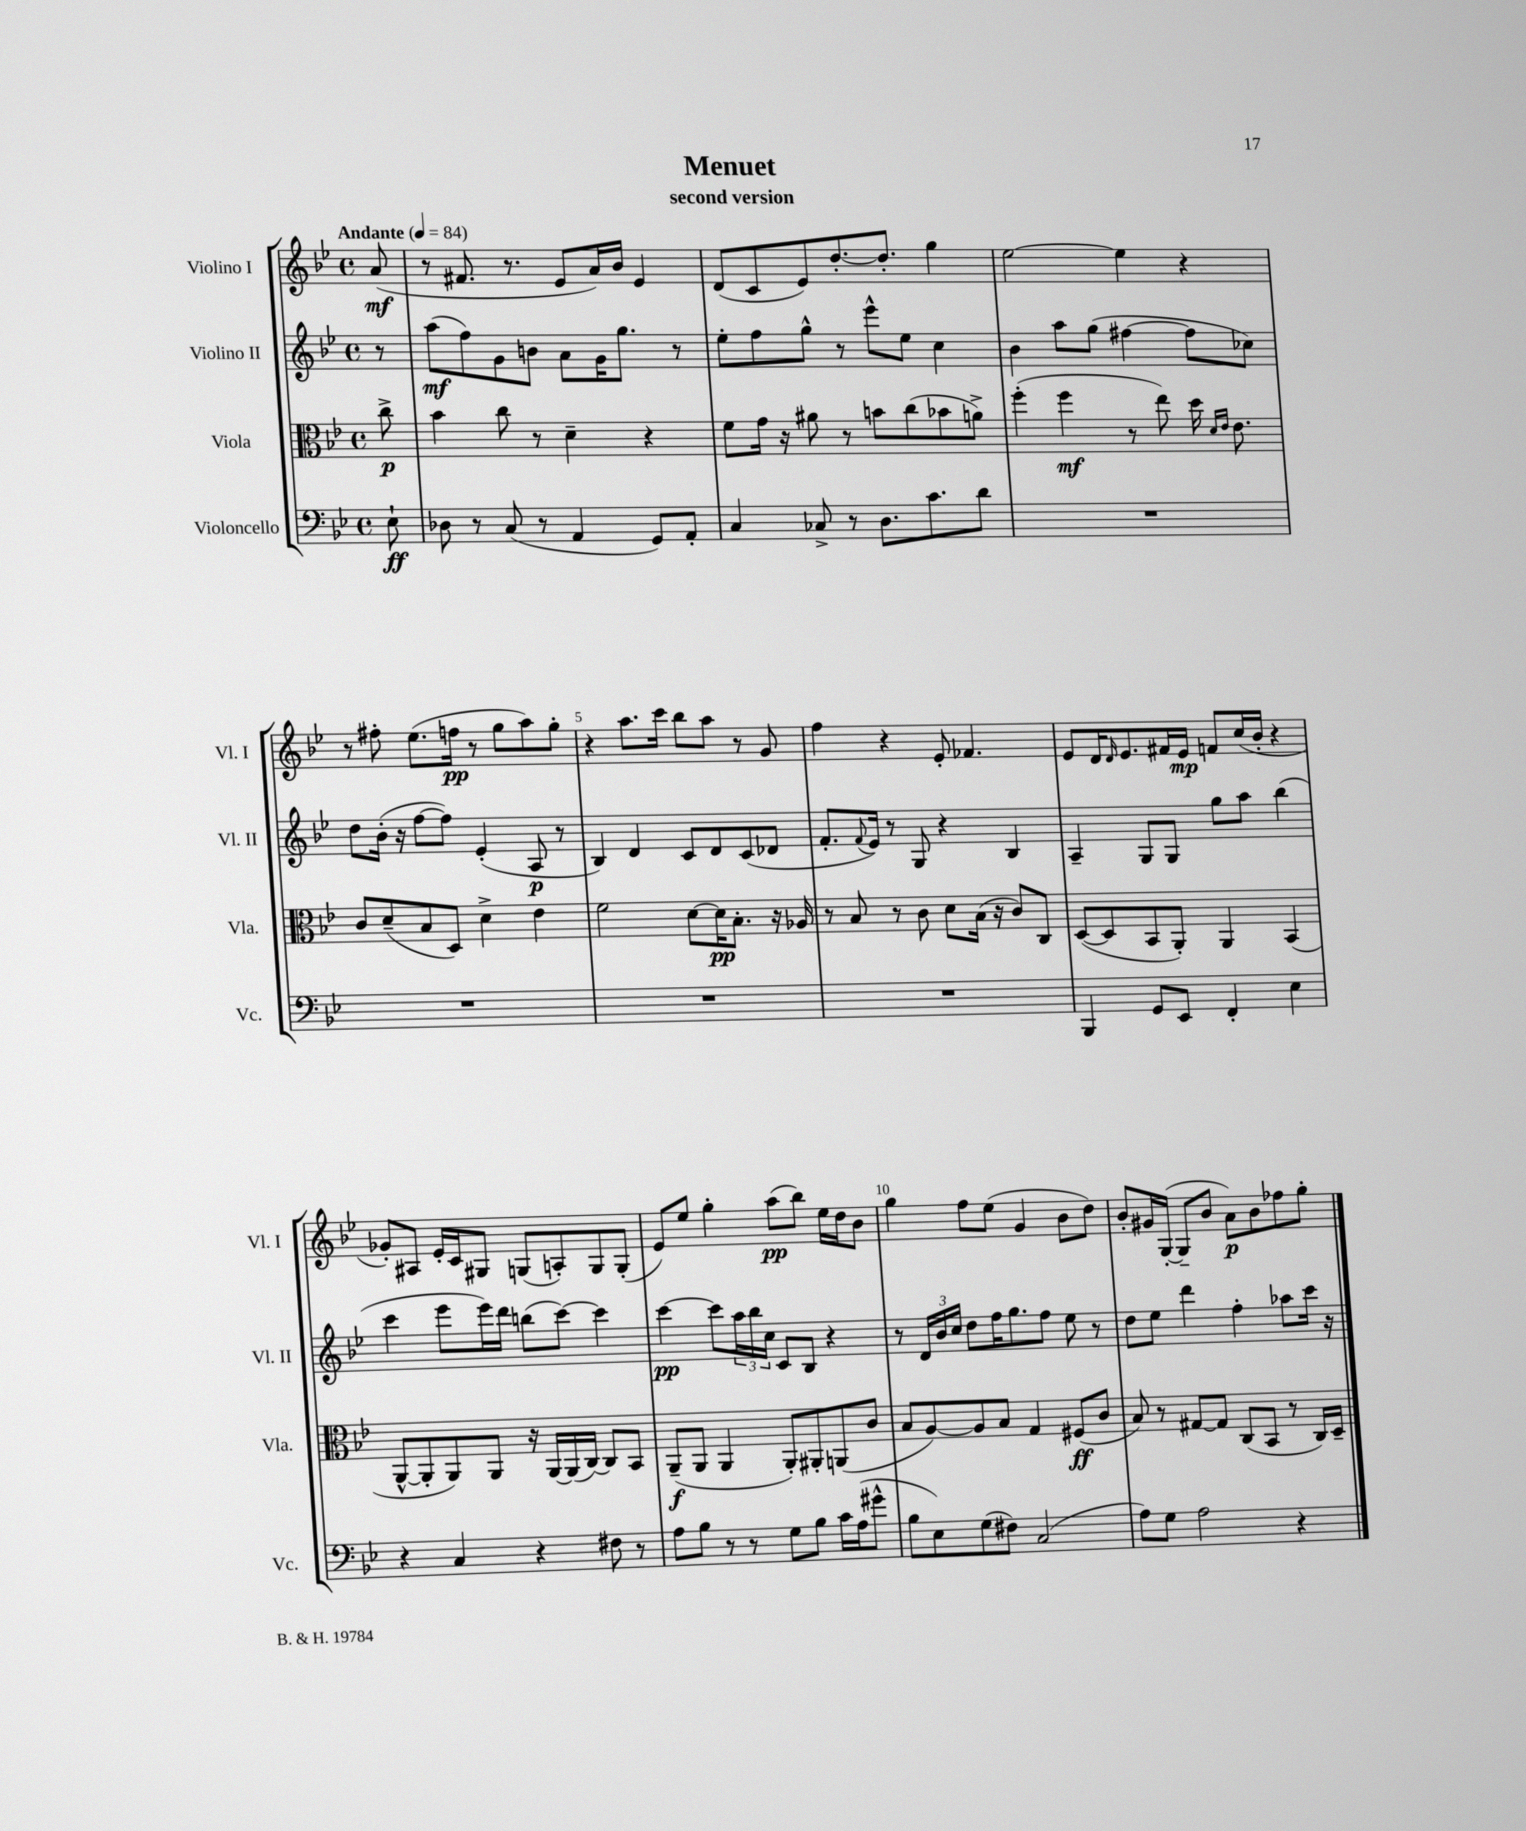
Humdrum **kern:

**kern	**kern	**kern	**kern
*staff4	*staff3	*staff2	*staff1
*clefF4	*clefC3	*clefG2	*clefG2
*k[b-e-]	*k[b-e-]	*k[b-e-]	*k[b-e-]
*M4/4	*M4/4	*M4/4	*M4/4
*met(c)	*met(c)	*met(c)	*met(c)
*MM84	*MM84	*MM84	*MM84
8E-`	8cc^	8r	(8a
=	=	=	=
8D-	4b-	(8aa	8r
8r	.	8ff)	8.f#
(8C	8cc	8g	.
.	.	.	8.r
8r	8r	8b	.
4AA	4d~	8a	8e-
.	.	16g	16a)
.	.	8.gg	16b-
8GG)	4r	.	4e-
8AA'	.	8r	.
=	=	=	=
4C	8f	8ee-'	(8d
.	16g	8ff	8c
.	16r	.	.
8C-^	8a#	8gg^^	8e-)
8r	8r	8r	[8.dd'
8.D	8b	8eee-^^	.
.	.	.	8.dd']
.	(8cc	8ee-	.
8.c	.	.	.
.	8b-	4cc	4gg
8d	8a^)	.	.
=	=	=	=
1r	(4ff'	4b-	[2ee-
.	4ff	8aa	.
.	.	(8gg	.
.	8r	[4ff#	4ee-]
.	8ee-)	.	.
.	16dd	8ff#]	4r
.	16qqd	.	.
.	16qqe-	.	.
.	8.e-	.	.
.	.	8cc-)	.
=	=	=	=
1r	8c	8dd	8r
.	(8d~	(16b-'	8ff#'
.	.	16r	.
.	8B-	[8ff	(8.ee-
.	8D)	8ff])	.
.	.	.	16ff
.	4d^	(4e-'	8r
.	.	.	8gg
.	4e-	8A	8aa)
.	.	8r	8gg'
=	=	=	=
1r	2f	4B-)	4r
.	.	4d	8.aa
.	.	.	16ccc
.	[8d	8c	8bb-
.	16d]	8d	8aa
.	8.B-'	.	.
.	.	(8c	8r
.	16r	8d-	8g
.	16A-	.	.
=	=	=	=
1r	8r	8.f'	4ff
.	8B-	.	.
.	.	8qqf	.
.	.	16e-)	.
.	8r	8r	4r
.	8c	8G	.
.	8d	4r	8e-'
.	(16B-	.	4.f-
.	16r	.	.
.	8c)	4B-	.
.	8C	.	.
=	=	=	=
4BBB-	([8D	4A~	8e-
.	8D]	.	16d
.	.	.	16qqd
.	.	.	8.e-
8GG	8BB-	8G	.
8EE-	8AA')	8G	16f#
.	.	.	16e-
4FF'	4AA	8gg	8f
.	.	8aa	(16cc
.	.	.	16b-'
4E-	(4BB-	(4bb-	4r
=	=	=	=
4r	[8AA^^	4ccc	8g-')
.	8AA']	.	8A#
4C	8AA)	8eee-	16e-'
.	.	.	16c
.	8AA	16eee-)	8G#
.	.	16ddd	.
4r	16r	(8bb	(8G
.	[16AA	.	.
.	(16AA]	[8ccc)	8A')
.	[16C)	.	.
8F#	8C]	4ccc]	8G
8r	8BB-	.	(8G'
=	=	=	=
8A	(8AA~	[4ccc	8e-)
8B-	8AA	.	8ee-
8r	4AA	8ccc]	4gg'
8r	.	24aa	.
.	.	24bb-	.
.	.	24cc	.
8G	8AA')	8c	(8aa
8B-	8AA#'	8B-	8bb-)
16c	(8AA	4r	16ee-
(16A	.	.	16dd
8g#^^	8c	.	8b-
=	=	=	=
8B-	8B-	8r	4gg
8E-)	[8A)	24d	.
.	.	24b-	.
.	.	24cc	.
(8G	8A]	8dd	8ff
8F#)	8B-	16ff	(8ee-
.	.	8.gg	.
(2C	4G	.	4g
.	.	8ff	.
.	(8F#	8ee-	8b-
.	8c	8r	8dd)
=	=	=	=
8A)	8B-)	8dd	8b-'
8G	8r	8ee-	16g#
.	.	.	([16G'
2A	[8G#	4ddd	8G~]
.	8G#]	.	8b-
.	(8C	4ff'	8a)
.	8BB-	.	8b-
4r	8r	8aa-	8ff-
.	16C)	16ccc	8gg'
.	16D~	16r	.
==	==	==	==
*-	*-	*-	*-
